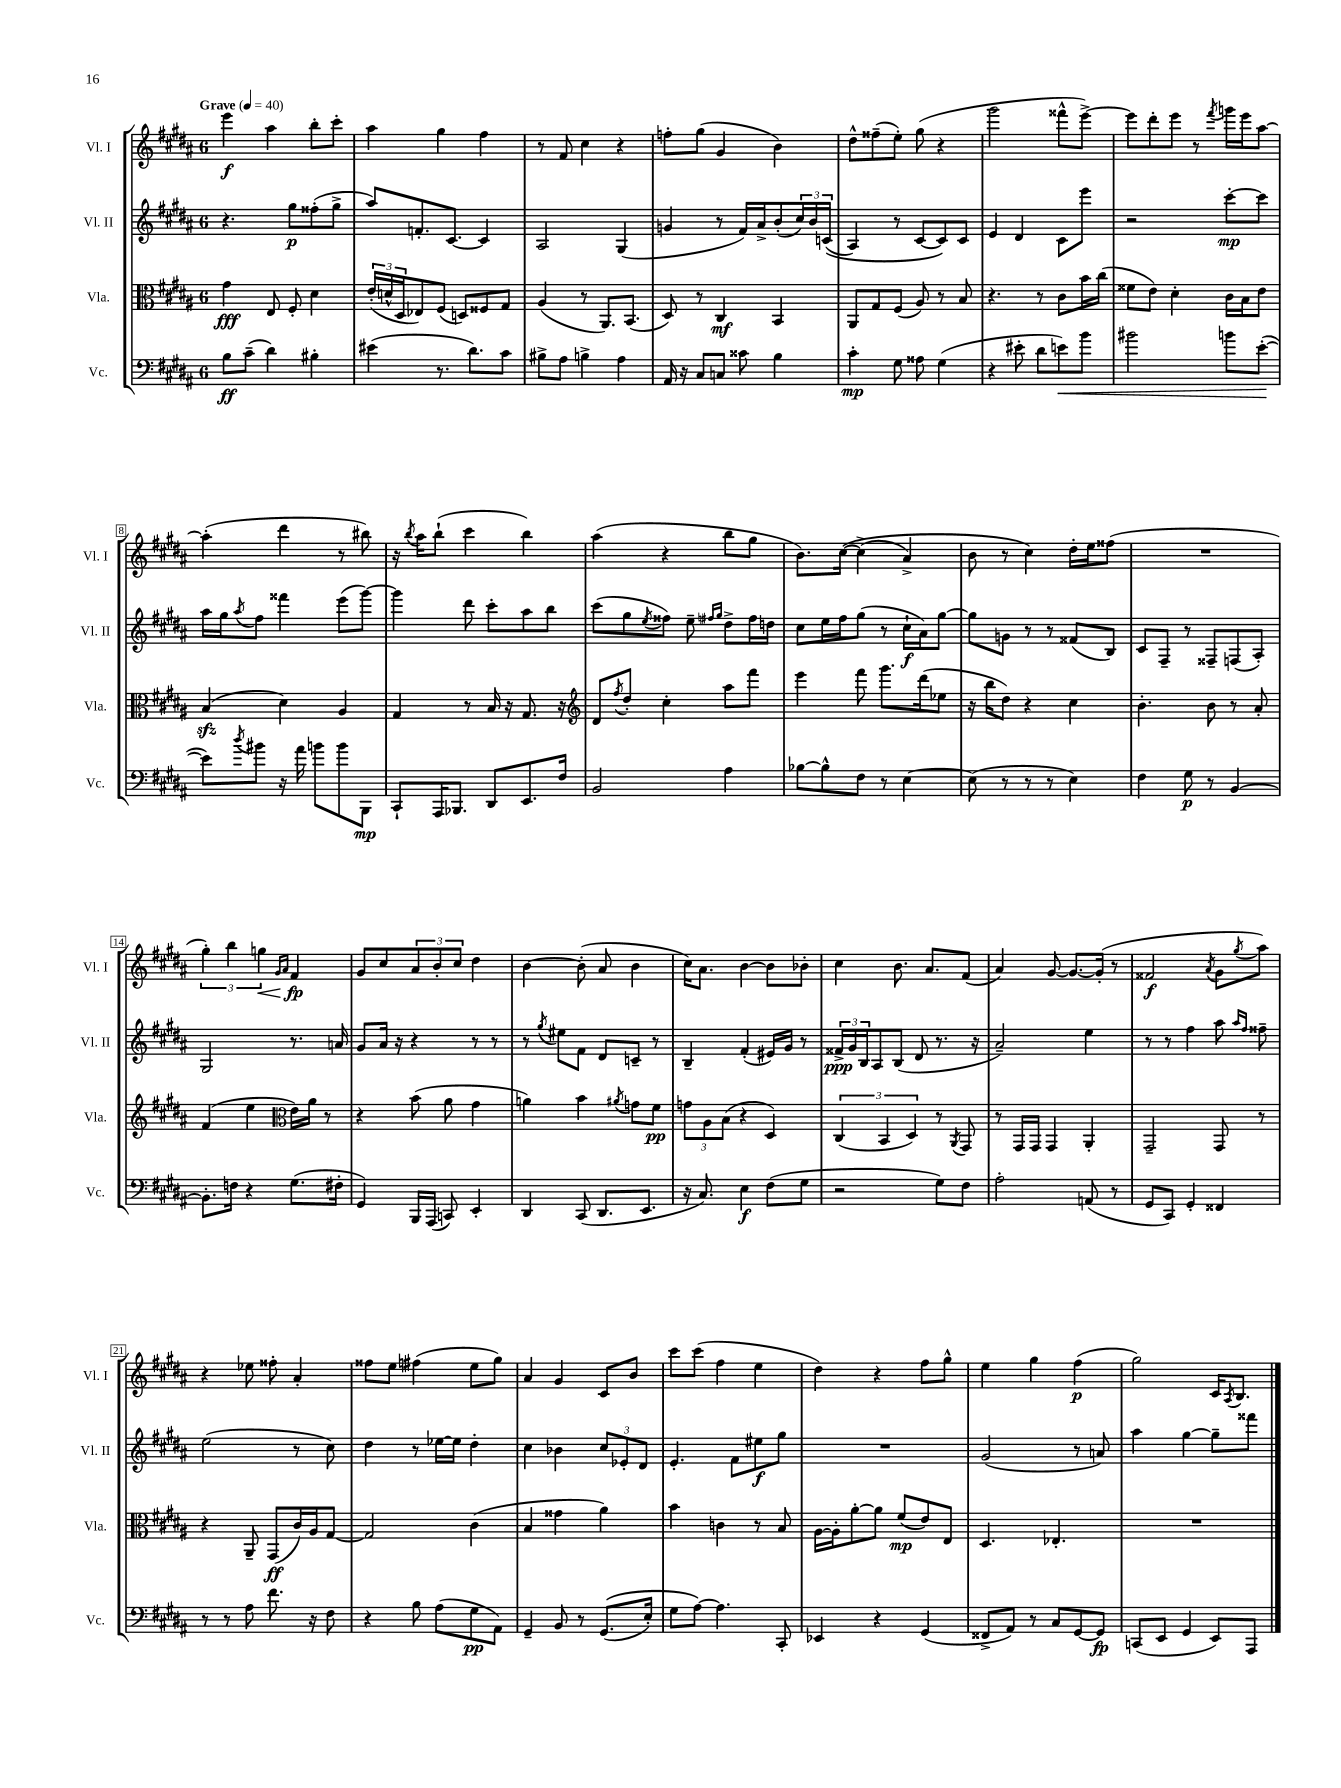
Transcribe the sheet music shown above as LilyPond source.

<<
\new StaffGroup <<
\new Staff = "s0" \with { instrumentName = "Vl. I" shortInstrumentName = "Vl. I" } {
    \clef treble \key b \major \once \override Staff.TimeSignature.style = #'single-digit \time 6/8 \tempo "Grave" 4 = 40
    e'''4\f ais''4 b''8-. cis'''8-. |
    ais''4 gis''4 fis''4 |
    r8 fis'8 cis''4 r4 |
    f''8-. gis''8( gis'4 b'4) |
    dis''8-^ fisis''8--( e''8-.) gis''8( r4 |
    gis'''2 fisis'''8-^ e'''8~->) |
    e'''8 dis'''8-. e'''8 r8 \acciaccatura { fis'''8 } g'''16 e'''16 ais''8~ |
    ais''4-.( dis'''4 r8 bis''8) |
    r16 \acciaccatura { b''8 } ais''16 b''8-!( cis'''4 b''4) |
    ais''4( r4 b''8 gis''8 |
    b'8.) cis''16~\( cis''4->( ais'4->) |
    b'8 r8 cis''4\) dis''16-. e''16 fisis''8( |
    R2. |
    \tuplet 3/2 { gis''4-.) b''4 g''4\< } \grace { gis'16 ais'16 } fis'4\fp\! |
    gis'8 cis''8 \tuplet 3/2 { ais'8 b'8-. cis''8 } dis''4 |
    b'4~ b'8-.( ais'8 b'4 |
    cis''16) ais'8. b'4~ b'8 bes'8-. |
    cis''4 b'8. ais'8. fis'8( |
    ais'4) gis'8~ gis'8.~ gis'16-.( r8 |
    fisis'2\f \acciaccatura { ais'8 } gis'8 \acciaccatura { gis''8 } ais''8) |
    r4 ees''8 fisis''8-. ais'4-. |
    fisis''8 e''8 fis''4( e''8 gis''8) |
    ais'4 gis'4 cis'8 b'8 |
    cis'''8 cis'''8( fis''4 e''4 |
    dis''4) r4 fis''8 gis''8-^ |
    e''4 gis''4 fis''4\p( |
    gis''2) cis'16 \acciaccatura { ais8 } b8. \bar "|." |
}
\new Staff = "s1" \with { instrumentName = "Vl. II" shortInstrumentName = "Vl. II" } {
    \clef treble \key b \major \once \override Staff.TimeSignature.style = #'single-digit \time 6/8
    r4. gis''8\p fisis''8-.( gis''8-> |
    ais''8) f'8.-. cis'8.~ cis'4 |
    ais2 gis4( |
    g'4 r8 fis'16) ais'16-> b'8-.( \tuplet 3/2 { cis''16) b'16 c'16(\( } |
    ais4) r8 cis'8~ cis'8\) cis'8 |
    e'4 dis'4 cis'8 e'''8 |
    r2 cis'''8~-.\mp cis'''8 |
    ais''16 gis''16 \acciaccatura { ais''8 } fis''8 fisis'''4 e'''8( gis'''8~) |
    gis'''4 dis'''8 cis'''8-. ais''8 b''8 |
    cis'''8( gis''8 \acciaccatura { e''8 } fisis''8) e''8-- \grace { fis''16 gis''16 } dis''8-> fis''16 d''16 |
    cis''8 e''16 fis''16 gis''8( r8 cis''16-!\f ais'16) gis''8~ |
    gis''8 g'8 r8 r8 fisis'8( b8) |
    cis'8 fis8-- r8 fisis8-- f8( ais8-.) |
    gis2 r8. a'16 |
    gis'8 ais'16 r16 r4 r8 r8 |
    r8 \acciaccatura { gis''8 } eis''8 fis'8 dis'8 c'8-- r8 |
    b4-- fis'4-.( eis'16) gis'16 r8 |
    \tuplet 3/2 { fisis'16->\ppp gis'16 b16 } ais8 b8( dis'8 r8. r16 |
    ais'2--) e''4 |
    r8 r8 fis''4 ais''8 \grace { ais''16 fis''16 } fisis''8-- |
    e''2( r8 cis''8) |
    dis''4 r8 ees''16~ ees''16 dis''4-. |
    cis''4 bes'4 \tuplet 3/2 { cis''8 ees'8-. dis'8 } |
    e'4.-. fis'8 eis''8\f gis''8 |
    R2. |
    gis'2( r8 a'8) |
    ais''4 gis''4~ gis''8-- fisis'''8 \bar "|." |
}
\new Staff = "s2" \with { instrumentName = "Vla." shortInstrumentName = "Vla." } {
    \clef alto \key b \major \once \override Staff.TimeSignature.style = #'single-digit \time 6/8
    gis'4\fff e8 fis8-. dis'4 |
    \tuplet 3/2 { e'16-.( d'16-^ dis16 } ees8) fis8( d8) fisis8 gis8 |
    ais4( r8 ais,8.) b,8.( |
    dis8) r8 cis4\mf b,4 |
    ais,8 gis8 fis8( ais8) r8 b8 |
    r4. r8 cis'8 b'16 cis''16( |
    fisis'8 e'8) dis'4-. cis'16 b16 e'8 |
    b4\sfz( dis'4) ais4 |
    gis4 r8 b16 r16 gis8. r16 |
    \clef treble dis'8 \acciaccatura { fis''8 } dis''8-. cis''4-. ais''8 fis'''8 |
    e'''4 fis'''8 gis'''8. dis'''16( ees''8 |
    r16 b''16 dis''8) r4 cis''4 |
    b'4.-. b'8 r8 ais'8-. |
    fis'4( e''4 \clef alto e'16) ais'16 r8 |
    r4 b'8( ais'8 gis'4 |
    a'4) b'4 \acciaccatura { ais'8 } g'8 fis'8\pp |
    \tuplet 3/2 { g'8 ais8 b8( } r4 dis4) |
    \tuplet 3/2 { cis4( b,4 dis4) } r8 \acciaccatura { ais,8 } gis,8 |
    r8 gis,16 gis,16 gis,4 ais,4-. |
    gis,2-- gis,8 r8 |
    r4 ais,8-- gis,8\ff( cis'16) ais16 gis8~ |
    gis2 cis'4( |
    b4 gisis'4 ais'4) |
    b'4 c'4 r8 b8 |
    ais16~ ais16-. ais'8~-. ais'8 fis'8\mp( e'8) e8 |
    dis4. ees4.-. |
    R2. \bar "|." |
}
\new Staff = "s3" \with { instrumentName = "Vc." shortInstrumentName = "Vc." } {
    \clef bass \key b \major \once \override Staff.TimeSignature.style = #'single-digit \time 6/8
    b8\ff cis'8--( dis'4) bis4-. |
    eis'4( r8. dis'8.) cis'8 |
    bis8-> ais8 b4-> ais4 |
    ais,16 r16 cis8 c8 cisis'8 b4 |
    cis'4-.\mp gis8 aisis8 gis4( |
    r4 eis'8-. dis'8 e'8\<) b'8 |
    bis'2 b'8 e'8~-.\!( |
    e'8) \acciaccatura { dis''8 } bis'8 r16 ais'16 b'8 b'8 b,,8\mp |
    cis,8-! ais,,16 bes,,8. dis,8 e,8. fis16 |
    b,2 ais4 |
    bes8~ bes8-^ fis8 r8 e4~ |
    e8( r8 r8 r8 e4) |
    fis4 gis8\p r8 b,4~ |
    b,8.-. f16 r4 gis8.( fis16-. |
    gis,4) b,,16 ais,,16( c,8) e,4-. |
    dis,4 cis,8( dis,8. e,8. |
    r16 cis8.) e4\f fis8( gis8 |
    r2 gis8) fis8 |
    ais2-. a,8( r8 |
    gis,8 cis,8) gis,4-. fisis,4 |
    r8 r8 ais8 fis'8. r16 fis8 |
    r4 b8 ais8( gis8\pp ais,8) |
    gis,4-- b,8 r8 gis,8.(\( e16-.) |
    gis8 ais8~\) ais4. cis,8-. |
    ees,4 r4 gis,4( |
    fisis,8-> ais,8) r8 cis8 gis,8~ gis,8\fp |
    c,8( e,8 gis,4 e,8) ais,,8 \bar "|." |
}
>>
>>
\layout { \context { \Score \override BarNumber.stencil = #(make-stencil-boxer 0.1 0.3 ly:text-interface::print) } }
